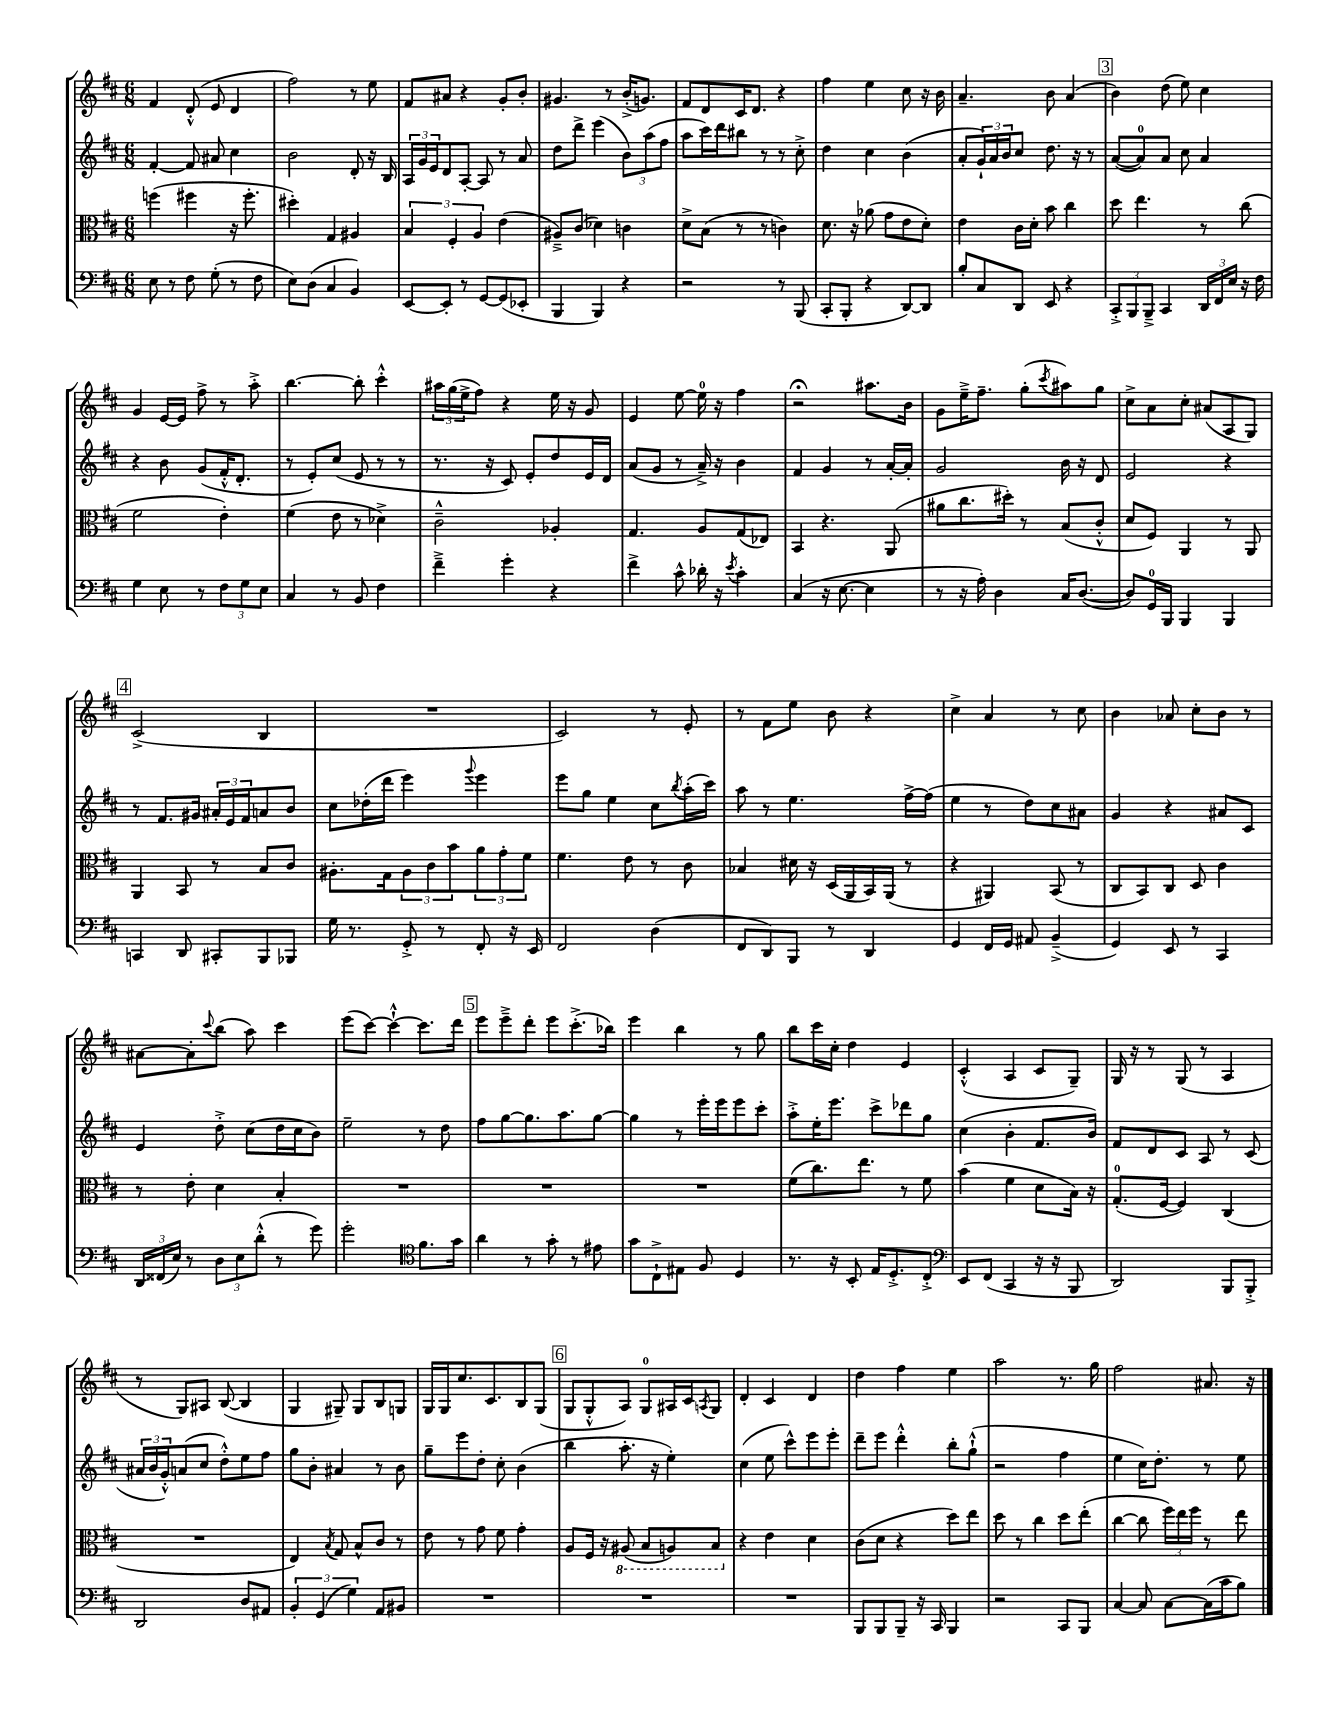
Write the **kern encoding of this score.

**kern	**kern	**kern	**kern
*staff4	*staff3	*staff2	*staff1
*clefF4	*clefC3	*clefG2	*clefG2
*k[f#c#]	*k[f#c#]	*k[f#c#]	*k[f#c#]
*M6/8	*M6/8	*M6/8	*M6/8
8E	(4ff	[4f#'	4f#
8r	.	.	.
8F#	4ff#	8f#]	(8d'^^
(8G'	.	8a#	8e
8r	16r	4cc#	4d
.	8.ff#'	.	.
8F#	.	.	.
=	=	=	=
8E)	4dd#')	2b	2ff#)
(8D	.	.	.
4C#	4G	.	.
4BB)	4A#	8d'	8r
.	.	16r	8ee
.	.	16B	.
=	=	=	=
[8EE	6B	24A	8f#
.	.	24g	.
.	.	24e	.
8EE']	.	8d	8a#
.	6F#'	.	.
8r	.	[8A'	4r
.	6A	.	.
[8GG	.	8A]	.
(8GG]	(4e	8r	8g'
8EE-'	.	8a	8b'
=	=	=	=
4BBB	8A#~^)	8dd	4.g#
.	(8c#	8ddd^	.
4BBB)	4d-)	(4eee	.
.	.	.	8r
4r	4c	12b)	(16b'^
.	.	.	8.g)
.	.	(12aa	.
.	.	12ff#	.
=	=	=	=
2r	8d^	8aa	8f#
.	(8B	16ccc#)	8d
.	.	16ddd	.
.	8r	8bb#	16c#
.	.	.	8.d
.	8r	8r	.
8r	4c)	8r	4r
(8BBB	.	8cc#'^	.
=	=	=	=
8CC#'	8.d	4dd	4ff#
8BBB'	.	.	.
.	16r	.	.
4r	(8a-	4cc#	4ee
.	8g	.	.
[8DD)	8e	(4b	8cc#
8DD]	8d')	.	16r
.	.	.	16b
=	=	=	=
8B'	4e	8a'	4.a~
8C#	.	24g`)	.
.	.	24a	.
.	.	24b	.
8DD	16c#	8cc#	.
.	16d'	.	.
8EE	8b	8.dd	8b
4r	4cc#	.	(4a
.	.	16r	.
.	.	8r	.
=	=	=	=
12CC#'^	8dd	([8a	4b)
12BBB	.	.	.
.	4.ee	8a])	.
12BBB~^	.	.	.
4CC#	.	8a	(8dd
.	.	8cc#	8ee)
24DD	8r	4a	4cc#
24FF#	.	.	.
24E	.	.	.
16r	(8cc#	.	.
16F#	.	.	.
=	=	=	=
4G	2f#	4r	4g
8E	.	8b	[16e
.	.	.	16e]
8r	.	(8g	8ff#^
12F#	4e')	16f#'^^	8r
.	.	8.d'	.
12G	.	.	.
.	.	.	8aa'^
12E	.	.	.
=	=	=	=
4C#	(4f#	8r	[4.bb
.	.	8e')	.
8r	8e	(8cc#	.
8BB	8r	8e	8bb']
4F#	4d-^)	8r	4ccc#'^^
.	.	8r	.
=	=	=	=
4f#~^	2c#~^^	8.r	24aa#
.	.	.	(24gg
.	.	.	24ee^
.	.	.	8ff#)
.	.	16r	.
4g'	.	8c#)	4r
.	.	8e'	.
4r	4A-'	8dd	16ee
.	.	.	16r
.	.	16e	8g
.	.	16d	.
=	=	=	=
4f#^	4.G	(8a	4e
.	.	8g	.
8c#^^	.	8r	[8ee
16d-'	8A	16a~^)	16ee]
16r	.	16r	16r
8qe	.	.	.
4c#'	(8G	4b	4ff#
.	8E-)	.	.
=	=	=	=
(4C#	4BB	4f#	2r;
16r	4.r	4g	.
[8.E	.	.	.
4E]	.	8r	8.aa#
.	(8AA	[16a'	.
.	.	16a']	16b
=	=	=	=
8r	8a#	2g	8g
16r	8.cc#	.	16ee~^
16A')	.	.	8.ff#~
4D	.	.	.
.	16dd#')	.	.
.	8r	.	(8gg'
.	.	.	8qccc#
16C#	(8B	16b	8aa#)
([8.D	.	16r	.
.	8c#'^^	8d	8gg
=	=	=	=
8D])	8d	2e	8cc#^
16GG	8F#)	.	8a
16BBB	.	.	.
4BBB	4AA	.	8cc#'
.	.	.	(8a#
4BBB	8r	4r	8A
.	8AA	.	8G)
=	=	=	=
4CC	4AA	8r	(2c#^
.	.	8.f#	.
8DD	8BB	.	.
.	.	16g#	.
8CC#'	8r	24a#'	.
.	.	24e	.
.	.	24f#	.
8BBB	8B	8a	4B
8BBB-	8c#	8b	.
=	=	=	=
16G	8.A#'	8cc#	2.r
8.r	.	.	.
.	.	(16dd-'	.
.	16G	16ddd	.
8GG'^	12A#	4eee)	.
.	12c#	.	.
8r	.	.	.
.	12b	.	.
.	.	8qqggg	.
8FF#'	12a	4eee	.
.	12g'	.	.
16r	.	.	.
.	12f#	.	.
16EE	.	.	.
=	=	=	=
2FF#	4.f#	8eee	2c#)
.	.	8gg	.
.	.	4ee	.
.	8e	.	.
(4D	8r	8cc#	8r
.	.	8qbb	.
.	8c#	(16aa'	8e'
.	.	16ccc#)	.
=	=	=	=
8FF#	4B-	8aa	8r
8DD)	.	8r	8f#
8BBB	16d#	4.ee	8ee
.	16r	.	.
8r	(16D	.	8b
.	16AA	.	.
4DD	16BB)	.	4r
.	(16AA	.	.
.	8r	[16ff#^	.
.	.	(16ff#]	.
=	=	=	=
4GG	4r	4ee	4cc#^
16FF#	4AA#)	8r	4a
16GG	.	.	.
8AA#	.	8dd)	.
(4BB~^	(8BB	8cc#	8r
.	8r	8a#	8cc#
=	=	=	=
4GG)	8C#	4g	4b
.	8BB)	.	.
8EE	8C#	4r	8a-
8r	8D	.	8cc#'
4CC#	4c#	8a#	8b
.	.	8c#	8r
=	=	=	=
24DD	8r	4e	[8a#
(24FF##	.	.	.
24E)	.	.	.
8r	8e'	.	8a#']
.	.	.	8qqccc#
12D	4d	8dd'^	(8bb
12E	.	.	.
.	.	(8cc#	8aa)
(12d'^^	.	.	.
8r	4B'	16dd	4ccc#
.	.	16cc#	.
8g)	.	8b)	.
=	=	=	=
2g'	2.r	2ee~	(8eee
.	.	.	[8ccc#)
.	.	.	4ccc#`^^_
*clefC4	*	*	*
8.f#	.	8r	8.ccc#]
.	.	8dd	.
16g	.	.	16ddd
=	=	=	=
4a	2.r	8ff#	8eee
.	.	[8gg	8eee~^
8r	.	8.gg]	8ddd'
8g'	.	.	8eee
.	.	8.aa	.
8r	.	.	(8.ccc#'^
8e#	.	[8gg	.
.	.	.	16bb-)
=	=	=	=
8g	2.r	4gg]	4eee
8C#`^	.	.	.
8E#	.	8r	4bb
8F#	.	16eee'	.
.	.	16eee	.
4D	.	8eee	8r
.	.	8ccc#'	8gg
=	=	=	=
8.r	(8f#	8aa'^	8bb
.	8.cc#)	16ee'	16ccc#
16r	.	8.eee	16cc#'
8BB'	.	.	4dd
.	8.ee	.	.
16E	.	8ccc#^	.
8.D'^	.	.	.
.	8r	8ddd-	4e
8C#'^	8f#	8gg	.
=	=	=	=
*clefF4	*	*	*
8EE	(4b	(4cc#	(4c#'^^
(8FF#	.	.	.
4CC#	4f#	4b'	4A
16r	8d	8.f#	8c#
16r	.	.	.
8BBB	16B)	.	8G~)
.	16r	16b)	.
=	=	=	=
2DD)	(8.G'	8f#	16G
.	.	.	16r
.	.	8d	8r
.	[16F#	.	.
.	4F#])	8c#	(8G
.	.	8A	8r
8BBB	(4C#	8r	4A
8BBB'^	.	(8c#	.
=	=	=	=
2DD	2.r	24a#	8r
.	.	24b	.
.	.	24g'^^)	.
.	.	(8a	8G)
.	.	8cc#	8A#
.	.	8dd'^^)	([8B
8D	.	8ee	4B]
8AA#	.	8ff#	.
=	=	=	=
6BB'	4E)	8gg	4G
.	.	8b'	.
(6GG	.	.	.
.	8qB	.	.
.	8G	4a#	8G#~)
6G)	.	.	.
.	8B^^	.	8G#
8AA	8c#	8r	8B
8BB#	8r	8b	8G
=	=	=	=
2.r	8e	8gg~	16G
.	.	.	16G
.	8r	8eee	8.cc#
.	8g	8dd'	.
.	.	.	8.c#
.	8f#	8cc#'	.
.	4g'	(4b	8B
.	.	.	(8G
=	=	=	=
2.r	8A	4bb	8G
.	16F#	.	8G'^^
.	16r	.	.
.	(8AA#	8.aa'	8A)
.	8BB	.	8G
.	.	16r	.
.	8AA)	4ee')	16A#
.	.	.	16c#
.	.	.	8qA
.	8BB	.	8G
=	=	=	=
2.r	4r	(4cc#	4d'
.	4e	8ee	4c#
.	.	8ccc#^^)	.
.	4d	8eee	4d
.	.	8eee'	.
=	=	=	=
8BBB	(8c#	8ddd~	4dd
8BBB	8d	8eee	.
8BBB~	4r	4ddd'^^	4ff#
16r	.	.	.
16CC#	.	.	.
4BBB	8dd)	8bb'	4ee
.	8ee	(8gg`^^	.
=	=	=	=
2r	8dd	2r	2aa
.	8r	.	.
.	4cc#	.	.
8CC#	8dd	4ff#	8.r
8BBB	(8ee'	.	.
.	.	.	16gg
=	=	=	=
[4C#	[4cc#	4ee	2ff#
8C#]	8cc#]	16cc#)	.
.	.	8.dd'	.
[8C#	24ff#)	.	.
.	24ee	.	.
.	24ff#	.	.
(16C#]	8r	8r	8.a#
16c#	.	.	.
8B)	8ee	8ee	.
.	.	.	16r
==	==	==	==
*-	*-	*-	*-
